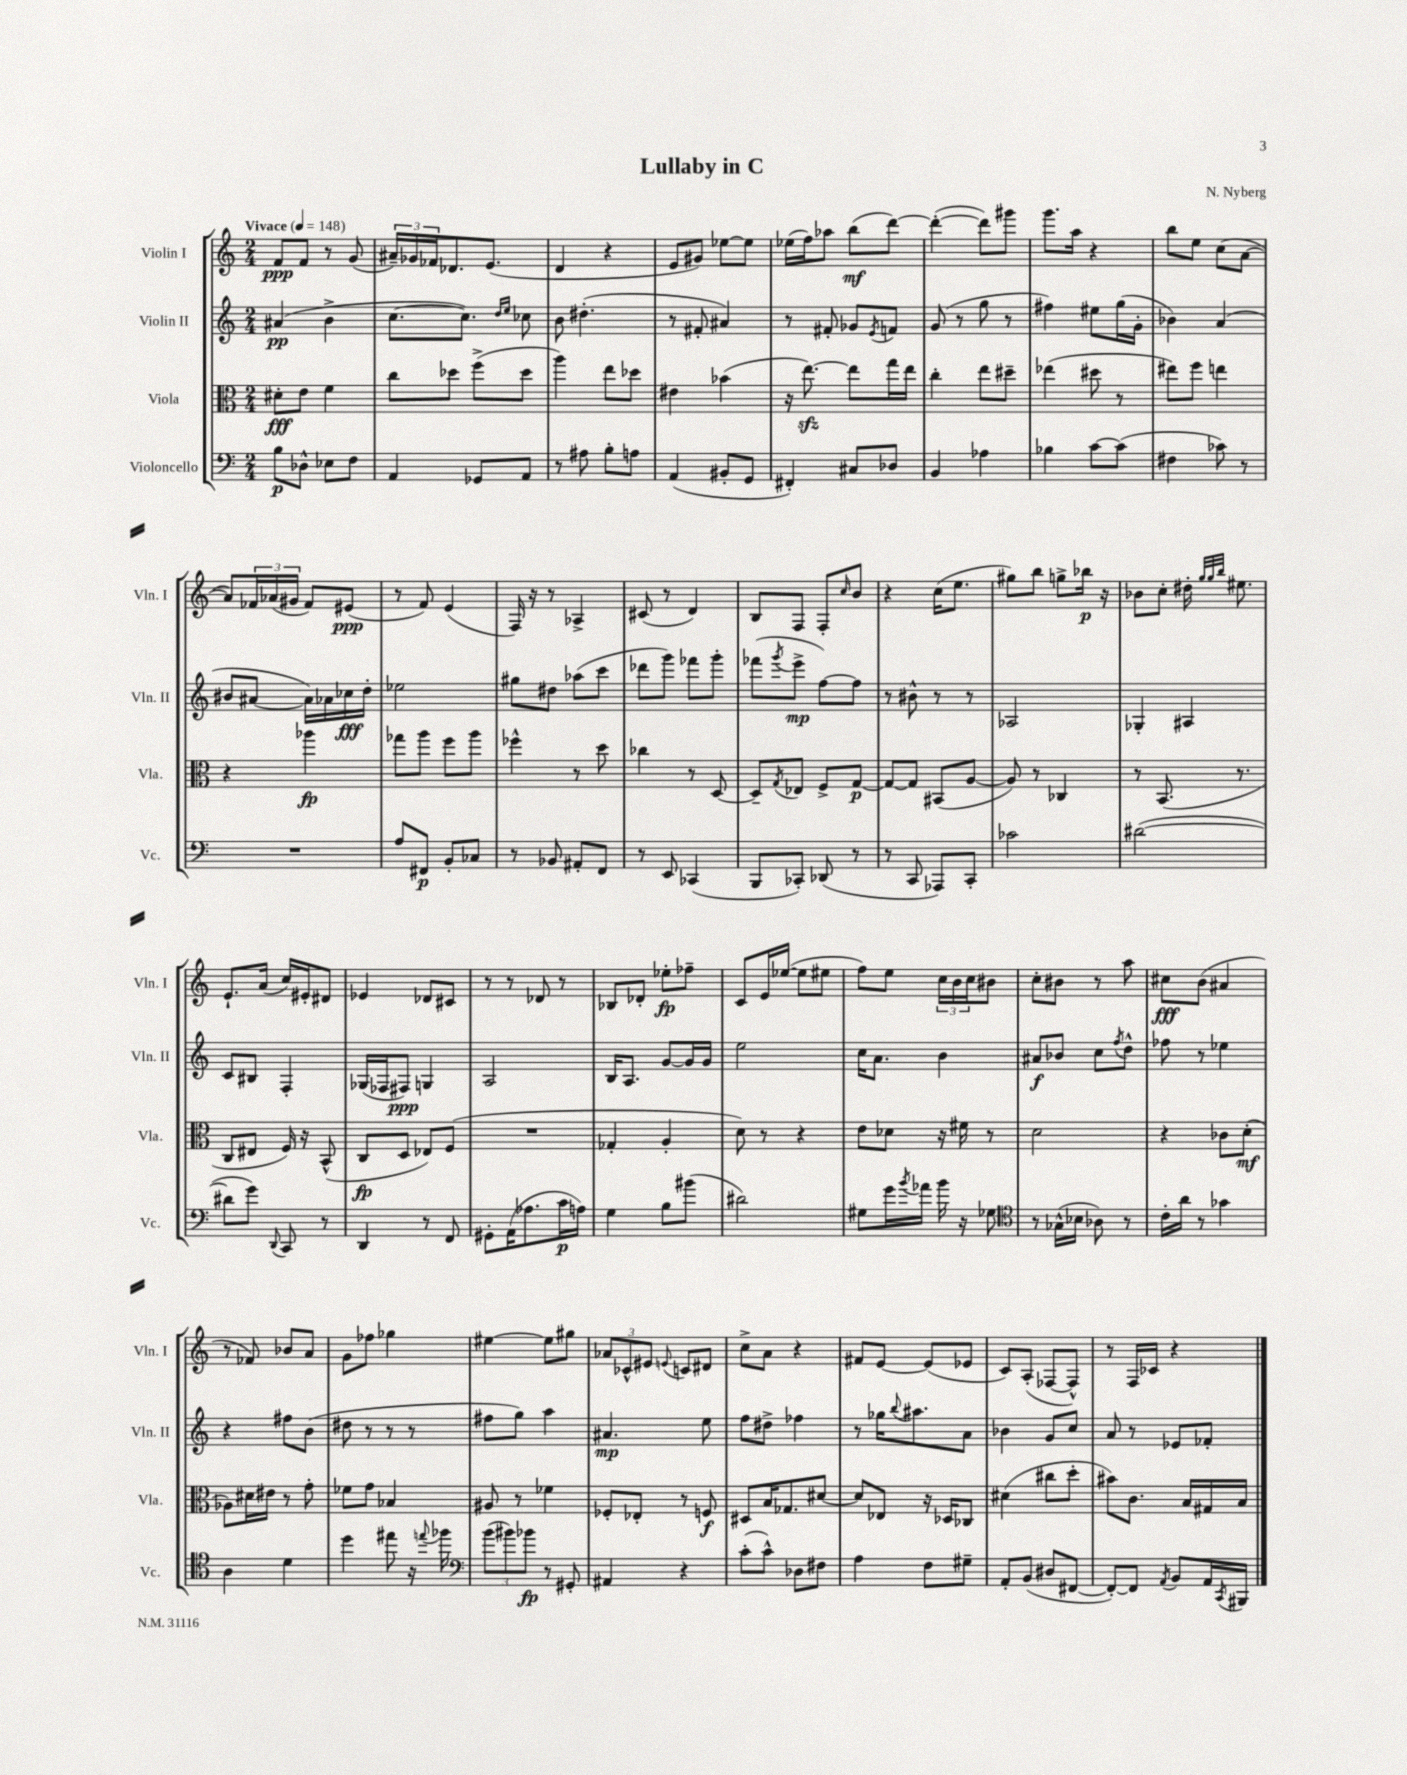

**kern	**kern	**kern	**kern
*staff4	*staff3	*staff2	*staff1
*clefF4	*clefC3	*clefG2	*clefG2
*k[]	*k[]	*k[]	*k[]
*M2/4	*M2/4	*M2/4	*M2/4
*MM148	*MM148	*MM148	*MM148
8B	8d#'	(4a#	8f
8D-^^	8e	.	8f
8E-	4f	4b^	8r
8F	.	.	(8g
=	=	=	=
4AA	8cc	[8.cc	24a#~)
.	.	.	24g-
.	.	.	24f-
.	8dd-	.	8.d-
.	.	8.cc])	.
8GG-	(8ff^	.	.
.	.	.	(8.e
.	.	16qqdd	.
.	.	16qqee	.
8AA	8dd-	8cc-	.
=	=	=	=
8r	4aa)	8b	4d
8A#	.	(4.dd#'	.
8B'	8ee	.	4r
8A	8dd-	.	.
=	=	=	=
(4AA	4e#	8r	8e
.	.	8f#'	8g#)
8BB#'	(4b-	4a#)	[8ee-
8GG	.	.	8ee-]
=	=	=	=
4FF#')	16r	8r	(16ee-
.	[8.ee)	.	16ff)
.	.	8f#'	8aa-
8C#	8ee]	8g-	(8bb
.	.	8qe	.
8D-	16gg	8f	[8ddd)
.	16ee	.	.
=	=	=	=
4BB	4cc'	(8g	(4ddd'_
.	.	8r	.
4A-	8ee	8gg	8ddd])
.	8dd#~	8r	8ggg#
=	=	=	=
4B-	(4ee-	4ff#)	8.ggg
.	.	.	16aa
[8c	8dd#	8ee#	4r
(8c]	8r	(16gg	.
.	.	16g'	.
=	=	=	=
4F#	8ee#)	4b-)	8bb
.	8ff	.	8ee
8c-)	4ee	(4a	(8cc
8r	.	.	[8a
=	=	=	=
2r	4r	8b#	8a])
.	.	[8a#	24f-
.	.	.	(24a-
.	.	.	24g#
.	4aa-	16a#])	8f-)
.	.	16a-	.
.	.	16cc-	(8e#
.	.	16dd'	.
=	=	=	=
8A	8gg-	2ee-	8r
8FF#	8aa	.	8f)
8BB'	8ff	.	(4e
8C-	8aa	.	.
=	=	=	=
8r	4ff-^^	8gg#	16F)
.	.	.	16r
8BB-	.	8dd#	8r
8AA#'	8r	(8aa-	4A-^
8FF	8dd	8ccc	.
=	=	=	=
8r	4cc-	8ddd-	(8c#
8EE	.	8ggg)	8r
(4CC-	8r	8fff-	4d)
.	[8D	8ggg'	.
=	=	=	=
8BBB	8D~]	(8fff-	8B
.	8qG	8qggg	.
8CC-')	8E-	8eee^	8F
(8DD-	8F^	[8ff)	8F'
.	.	.	16qqcc
8r	[8G	8ff]	8b
=	=	=	=
8r	8G_	8r	4r
8CC	8G]	8b#^^	.
8AAA-)	(8BB#	8r	(16cc
.	.	.	8.ee
8CC'	[8A	8r	.
=	=	=	=
2c-	8A])	2A-	8gg#)
.	8r	.	8bb
.	4C-	.	8gg^
.	.	.	16bb-
.	.	.	16r
=	=	=	=
([2d#	8r	4G-'	8b-
.	(8.BB	.	8cc'
.	.	4A#	16dd#'
.	.	.	32qqgg
.	.	.	32qqgg
.	.	.	32qqbb
.	8.r	.	8.ee#
=	=	=	=
8d#]	8C	8c	8.e`
8g)	8E#	8B#	.
.	.	.	(16a
8qqDD	.	.	.
8CC	16F)	4F'	16cc)
.	16r	.	16e#'
8r	(8BB^^	.	8d#
=	=	=	=
4DD	8C	(16G-	4e-
.	.	16F-	.
.	8D	8F#)	.
8r	8E-)	4G	8d-
8FF	(8F	.	8c#
=	=	=	=
8GG#'	2r	2A	8r
(16AA	.	.	8r
8.A-	.	.	.
.	.	.	8d-
16c	.	.	8r
16A)	.	.	.
=	=	=	=
4G	4G-'	16B	8B-
.	.	8.A	.
.	.	.	8d-'
8B	4A'	[8g	8ee-'
(8b#	.	16g]	8ff-~
.	.	16g	.
=	=	=	=
2d#)	8d)	2ee	8c
.	8r	.	16e
.	.	.	([16ee-
.	4r	.	8ee-]
.	.	.	8ee#
=	=	=	=
8G#	8e	16cc	8ff)
.	.	8.a	.
16g	8d-	.	8ee
8qb	.	.	.
16a-	.	.	.
16b	16r	4b	24cc
.	.	.	24b
16r	16f#	.	.
.	.	.	24cc
8G-	8r	.	8b#
=	=	=	=
*clefC4	*	*	*
8r	2d	8a#	8cc'
(16G-^^	.	8b-	8b#
16B-	.	.	.
8A-)	.	8cc	8r
.	.	8qff	.
8r	.	8dd^^	8aa
=	=	=	=
16c'	4r	8ff-	8cc#
16a	.	.	.
8r	.	8r	(8b
4g-	8c-	4ee-	4a#
.	(8d'	.	.
=	=	=	=
4A	8A-)	4r	8r
.	16d#	.	8f-)
.	16e#	.	.
4d	8r	8ff#	8b-
.	8g'	(8b	8a
=	=	=	=
4dd	8f-	8dd#	8g
.	8g	8r	8ff-
8ee#	4B-	8r	4gg-
16r	.	8r	.
8qqee	.	.	.
16ff-	.	.	.
=	=	=	=
*clefF4	*	*	*
(12b	8A#	8ff#	[4ee#
12b#)	.	.	.
.	8r	8gg)	.
12b-	.	.	.
8r	4f-	4aa	8ee#]
8GG#'	.	.	8gg#
=	=	=	=
4AA#	8F-'	4.a#	12a-
.	.	.	12c-^^
.	8E-'	.	.
.	.	.	12e#
.	.	.	8qqe
4r	8r	.	8c
.	8F	8ee	8d#
=	=	=	=
(8c'	8D#	8ff	8cc^
8c^^)	16B	8dd#^	8a
.	8.G-	.	.
8D-	.	4ff-	4r
8F#	[8d#	.	.
=	=	=	=
4A	8d#]	8r	8f#
.	8E-	16gg-	[8e
.	.	8qqbb	.
.	.	8.aa#	.
8F	16r	.	(8e]
.	16D-	.	.
8G#~	8C-	8a	8e-
=	=	=	=
8AA'	(4d#	4b-	8c)
(8BB	.	.	(8A'
8D#	8cc#	8g	[8F-
[8FF#	8dd'	8cc	8F-^^])
=	=	=	=
8FF#'_)	8b#)	8a	8r
8FF#]	8.c	8r	16F
.	.	.	16c-
8qAA	.	.	.
8BB	.	8e-	4r
.	16B	.	.
16AA	16G#	8f-'	.
8qCC	.	.	.
16BBB#	16B	.	.
==	==	==	==
*-	*-	*-	*-
